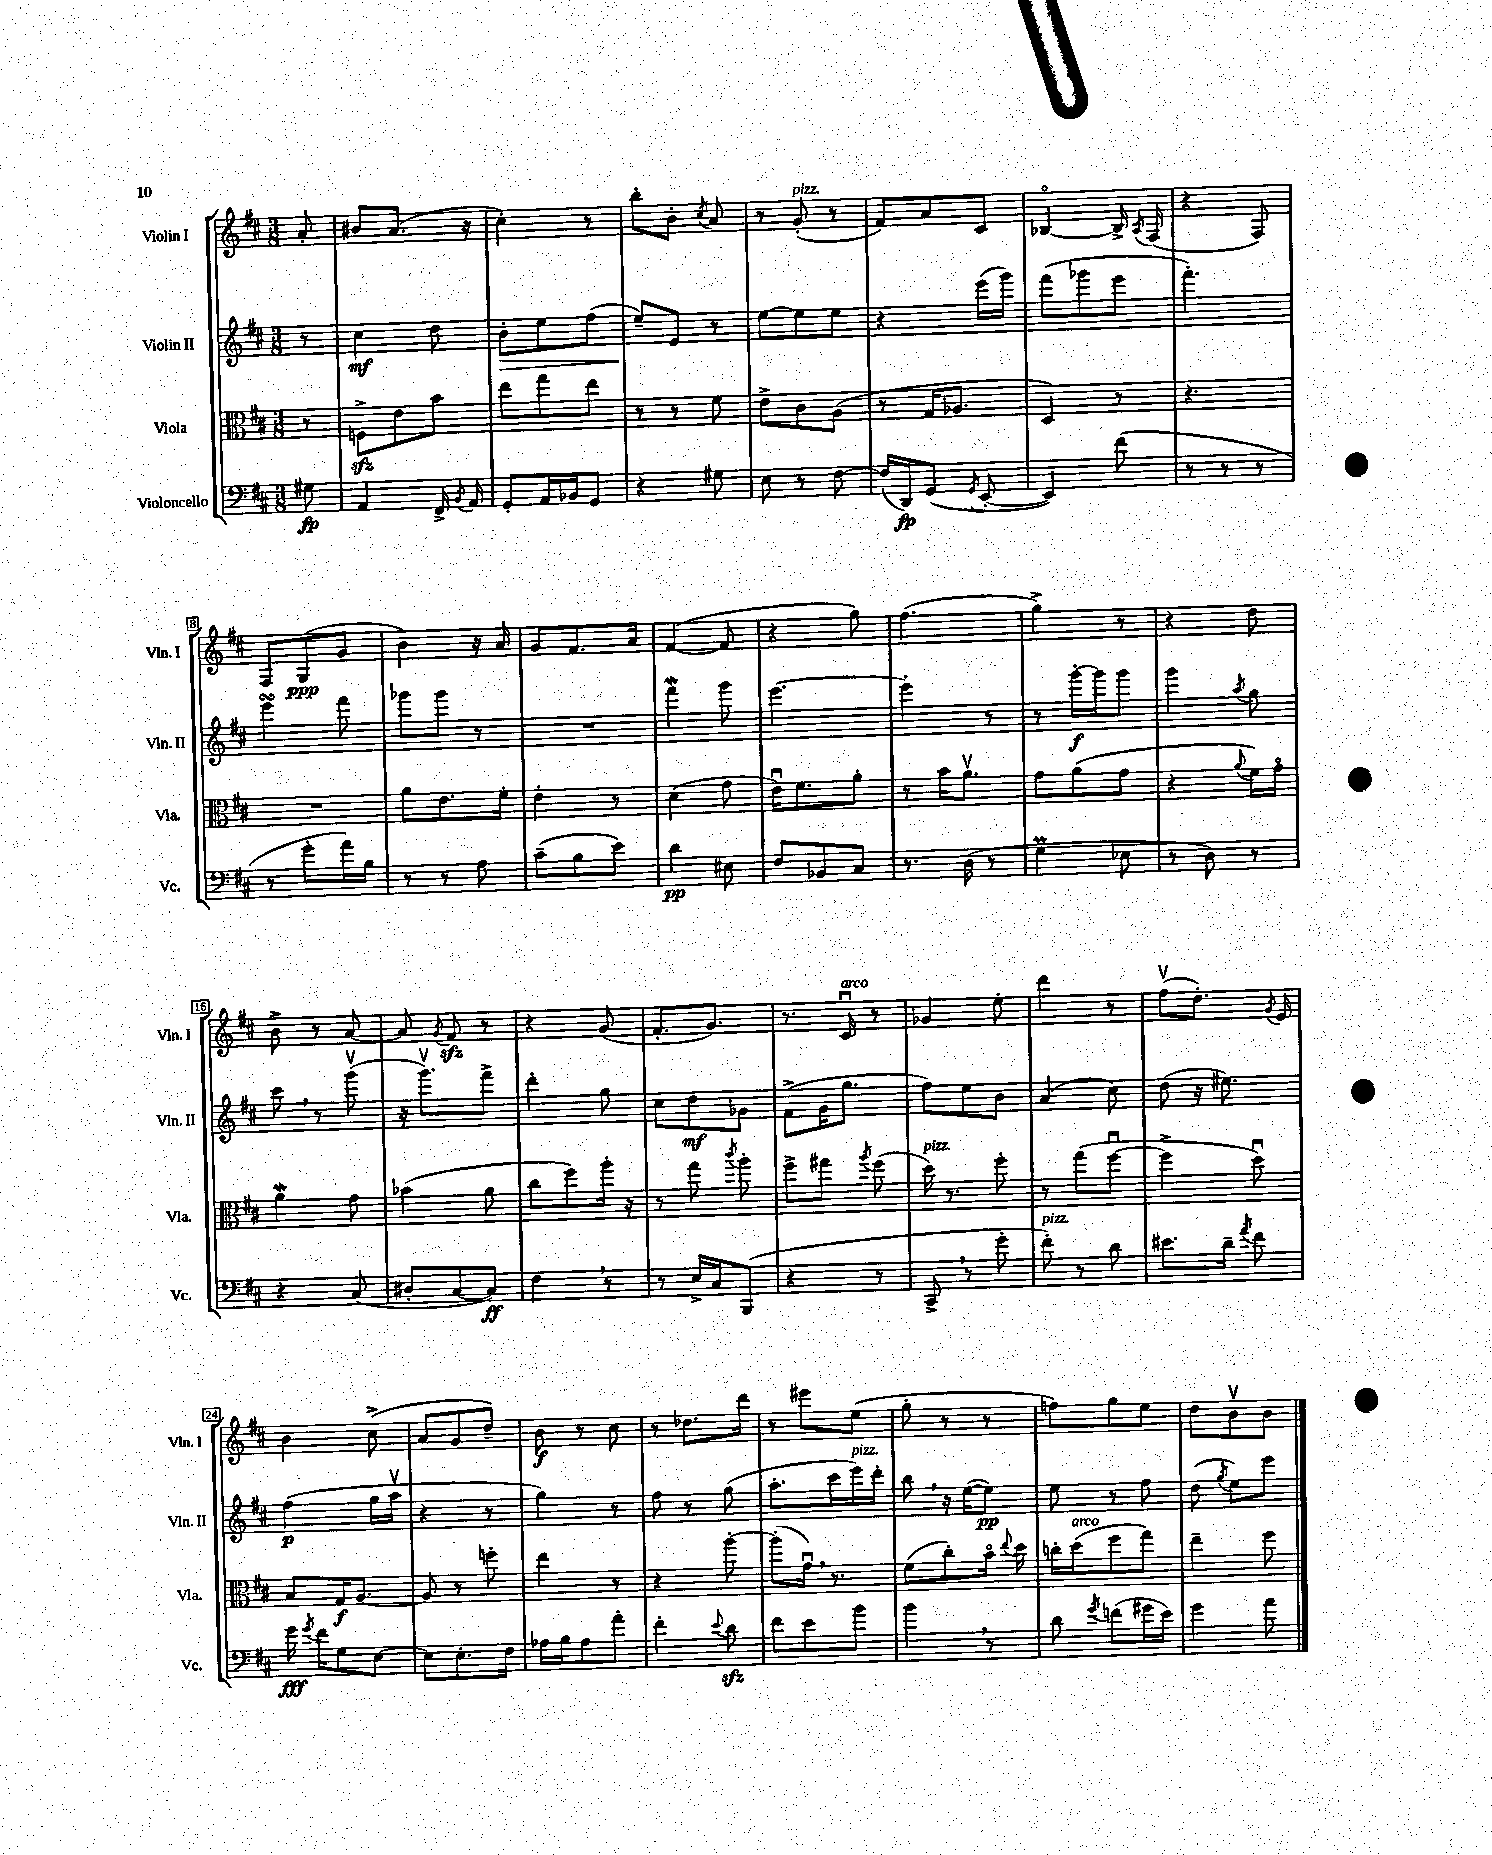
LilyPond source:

<<
\new StaffGroup <<
\new Staff = "s0" \with { instrumentName = "Violin I" shortInstrumentName = "Vln. I" } {
    \clef treble \key d \major \numericTimeSignature \time 3/8 \partial 8
    \autoBeamOff a'8-. |
    bis'8[ a'8.]( r16 |
    cis''4-.) r8 |
    b''8[-. b'8]-. \acciaccatura { cis''8 } a'8 |
    r8 g'8-.^\markup { \italic "pizz." }( r8 |
    fis'8[) a'8 cis'8] |
    bes4~\flageolet bes16-> \acciaccatura { a8 } fis16( |
    r4 fis8) |
    fis8[ g8\ppp( g'8] |
    b'4) r16 a'16 |
    g'8[ fis'8. a'16] |
    fis'4~( fis'8 |
    r4 g''8) |
    fis''4.( |
    g''4->) r8 |
    r4 d''8 |
    b'8-> r8 a'8~ |
    a'8 \acciaccatura { g'8 } fis'8\sfz r8 |
    r4 g'8( |
    fis'8.[-. g'8.]) |
    r8. cis'16\downbow^\markup { \italic "arco" } r8 |
    ges'4 e''8-. |
    d'''4 r8 |
    fis''8[\upbow( d''8.]-.) \acciaccatura { g'8 } e'16 |
    b'4 cis''8->( |
    a'8[ g'8 d''8]--) |
    b'8\f r8 cis''8 |
    r8 des''8.[ d'''16] |
    r8 eis'''8[ e''8]( |
    g''8-. r8 r8 |
    f''8[) g''8 e''8] |
    d''8[ b'8\upbow b'8] \bar "|." |
}
\new Staff = "s1" \with { instrumentName = "Violin II" shortInstrumentName = "Vln. II" } {
    \clef treble \key d \major \numericTimeSignature \time 3/8 \partial 8
    \autoBeamOff r8 |
    cis''4\mf d''8 |
    b'8[-.\> e''8 fis''8]( |
    e''8[--\!) e'8] r8 |
    e''8[~ e''8 e''8] |
    r4 e'''16[( g'''16]) |
    fis'''8[( ges'''8 e'''8] |
    fis'''4.-.) |
    e'''4\turn fis'''8 |
    ges'''8[ ges'''8] r8 |
    R4. |
    fis'''4\mordent g'''8 |
    e'''4.~ |
    e'''4-. r8 |
    r8 g'''16[~-.\f g'''16 g'''8] |
    g'''4 \acciaccatura { a''8 } g''8 |
    cis'''8 \breathe r8 g'''8\upbow( |
    r16 g'''8.[\upbow) fis'''8]-> |
    d'''4-. g''8 |
    cis''8[ d''8\mf ges'8] |
    fis'8[->( g'16 g''8.] |
    fis''8[) e''8 b'8] |
    a'4( cis''8) |
    d''8( r16 eis''8.) |
    fis''4\p( g''16[ a''16]\upbow |
    r4 r8 |
    g''4) r8 |
    fis''8 r8 g''8( |
    a''8.[-. cis'''16 e'''16^\markup { \italic "pizz." }) d'''16]-. |
    b''8 \breathe r16 e''16[~( e''8]\pp) |
    e''8 r8 fis''8 |
    d''8( \acciaccatura { g''8 } e''8[) e'''8] \bar "|." |
}
\new Staff = "s2" \with { instrumentName = "Viola" shortInstrumentName = "Vla." } {
    \clef alto \key d \major \numericTimeSignature \time 3/8 \partial 8
    \autoBeamOff r8 |
    f8[->\sfz e'8 b'8] |
    e''8[ g''8 e''8] |
    r8 r8 fis'8 |
    e'8[-> cis'8 a8]( |
    r8 g16[ aes8.] |
    d4) r8 |
    r4. |
    R4. |
    a'8[ e'8. fis'16]-. |
    e'4-. r8 |
    d'4( g'8 |
    e'16[\downbow) fis'8. a'8]-. |
    r8 b'16[ a'8.]\upbow |
    g'8[ a'8( g'8] |
    r4 \appoggiatura { a'8 } fis'16[) g'16]\flageolet |
    a'4\mordent g'8 |
    bes'4( a'8 |
    cis''8[ fis''8) a''16]-. r16 |
    r8 g''8 \acciaccatura { cis'''8 } a''8-. |
    fis''8[-> gis''8] \acciaccatura { a''8 } fis''8( |
    d''16^\markup { \italic "pizz." }) r8. fis''8-. |
    r8 g''8[( fis''8]~\downbow |
    fis''4-> d''8\downbow) |
    b8[ g16\f a8.]~ |
    a8 r8 f''8-. |
    e''4 r8 |
    r4 a''8~-. |
    a''8[-.( g'16]\downbow) \breathe r8. |
    fis'8[( cis''8-.) b'16]\flageolet \appoggiatura { e''8 } d''16 |
    c''16[-. d''16^\markup { \italic "arco" }( fis''8 g''8]) |
    e''4-- fis''8 \bar "|." |
}
\new Staff = "s3" \with { instrumentName = "Violoncello" shortInstrumentName = "Vc." } {
    \clef bass \key d \major \numericTimeSignature \time 3/8 \partial 8
    \autoBeamOff gis8\fp |
    a,4 fis,16-> \acciaccatura { b,8 } a,16 |
    g,8[-. a,16 bes,16 g,8] |
    r4 gis8 |
    e8 r8 fis8~ |
    fis16[( d,16\fp) g,8]( \acciaccatura { g,8 } e,8~-. |
    e,4) fis'8( |
    r8 r8 r8 |
    r8 g'8[-. a'16) b16] |
    r8 r8 a8 |
    cis'8[--( b8 e'8]) |
    d'4\pp eis8 |
    fis8[ bes,8 cis8] |
    r8. d16( r8 |
    g4\prall ees8 |
    r8 d8) r8 |
    r4 cis8( |
    dis8[-. cis8~ cis8]\ff) |
    fis4 \breathe r8 |
    r8 e16[-> cis16 b,,8]( |
    r4 r8 |
    cis,8-> \breathe r8 g'8-. |
    fis'8-.^\markup { \italic "pizz." }) r8 d'8 |
    eis'8.[ d'16]-- \acciaccatura { a'8 } fis'8 |
    g'16\fff \acciaccatura { g'8 } fis'16[ g8 e8]~ |
    e8[ e8.-. fis16] |
    aes16[ b16 aes8 a'8]-. |
    fis'4-. \appoggiatura { e'8 } d'8\sfz |
    fis'8[ e'8 b'8] |
    b'4 \breathe r8 |
    d'8 \acciaccatura { g'8 } f'8[( gis'16 e'16]) |
    g'4 a'8 \bar "|." |
}
>>
>>
\layout { \context { \Score \override BarNumber.stencil = #(make-stencil-boxer 0.1 0.3 ly:text-interface::print) } }
